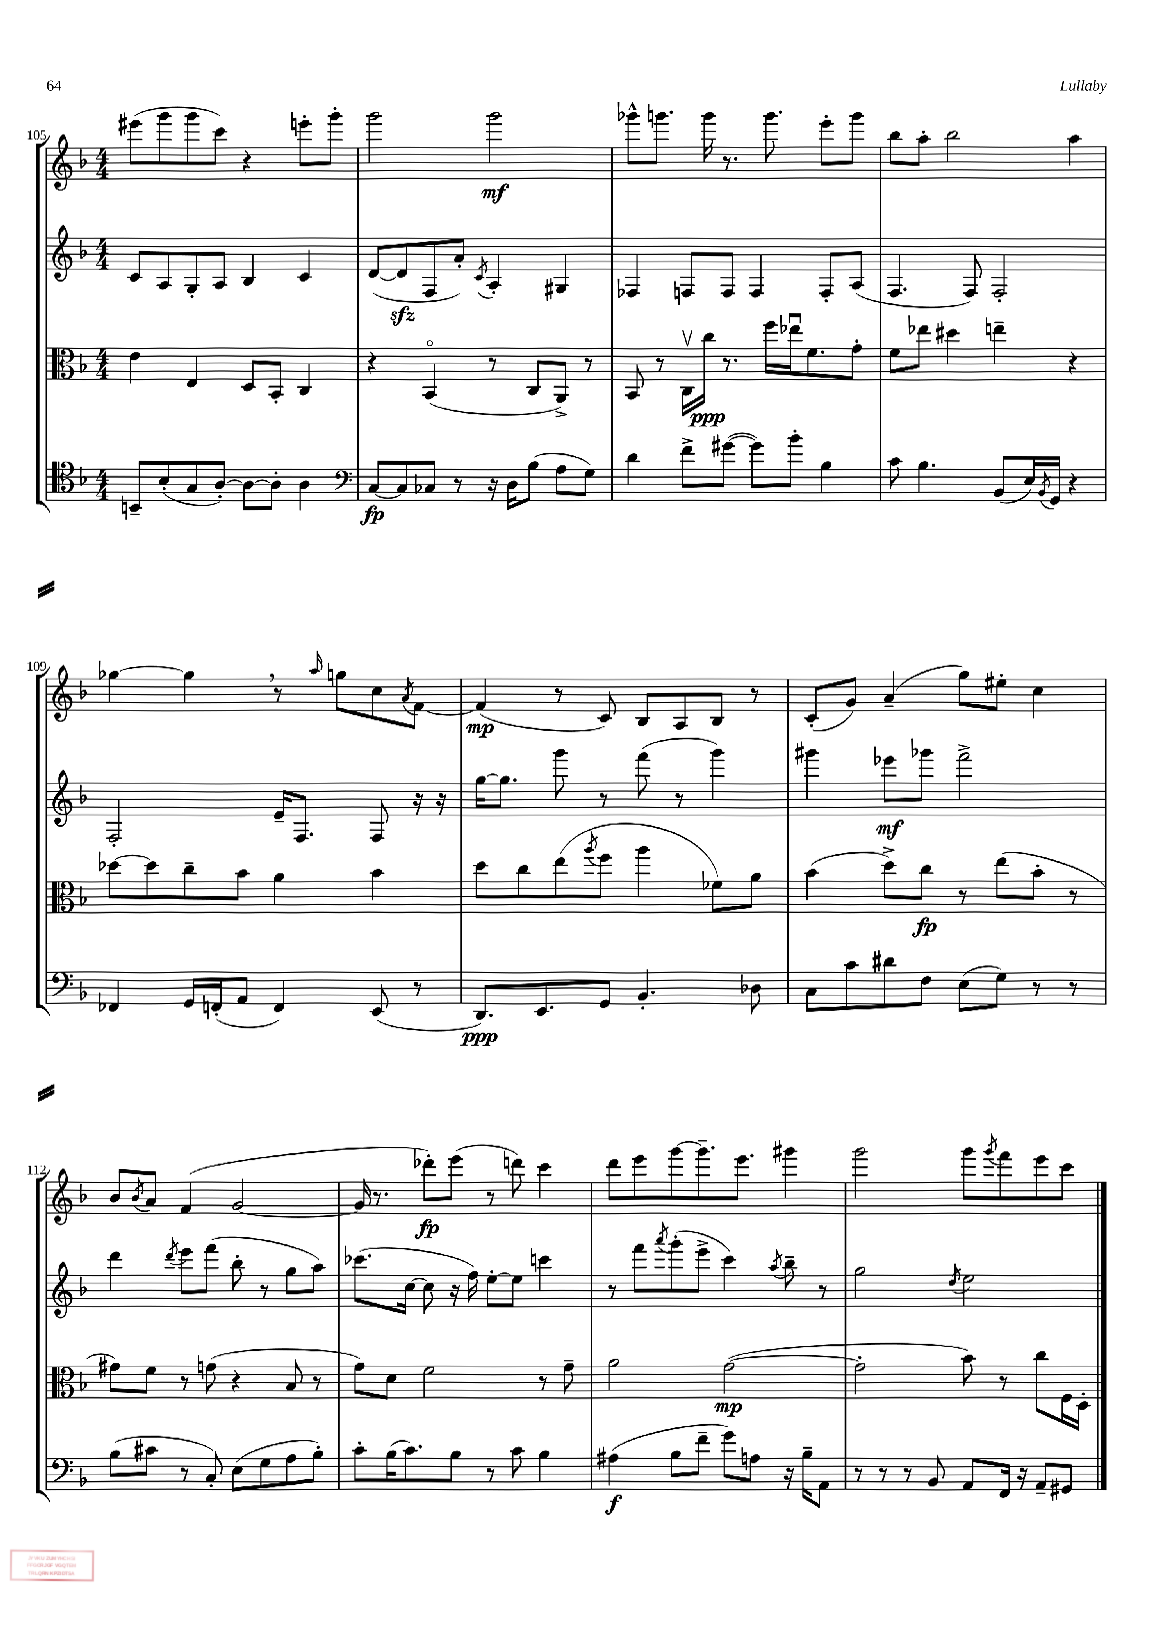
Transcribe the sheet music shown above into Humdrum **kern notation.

**kern	**kern	**kern	**kern
*staff4	*staff3	*staff2	*staff1
*clefC4	*clefC3	*clefG2	*clefG2
*k[b-]	*k[b-]	*k[b-]	*k[b-]
*M4/4	*M4/4	*M4/4	*M4/4
8BB~/L	4e\	8c/L	(8eee#\L
(8B-'/	.	8A/	8ggg\
8G/	4E/	8G'/	8ggg\
[8A'/J)	.	8A/J	8ccc\J)
8A\_L	8D/L	4B-/	4r
8A'\]J	8BB-'/J	.	.
4A\	4C/	4c/	8eee'\L
.	.	.	8ggg'\J
=	=	=	=
*clefF4	*	*	*
[8C/L	4r	([8d/L	2ggg\
8C/]	.	8d/]	.
8C-/J	(4BB-o/	8F/	.
8r	.	8a'/J)	.
.	.	8qc/	.
16r	8r	4A'/	2ggg\
16D\LK	.	.	.
(8B-\J	8C/L	.	.
8A\L	8AA^/J)	4G#/	.
8G\J)	8r	.	.
=	=	=	=
4d\	8BB-/	4F-/	8ggg-^^\L
.	8r	.	8.ggg\J
8f^\L	16Cv\LL	8F/L	.
.	16cc\JJ	.	16ggg\
([8g#\J	8.r	8F/J	8.r
8g#\]L)	.	4F/	.
.	16ff\LL	.	8.ggg\
8b-'\J	16ee-u\J	.	.
.	8.f\	.	.
4B-\	.	8F'/L	8eee'\L
.	8g'\J	(8A/J	8ggg\J
=	=	=	=
8c\	8f\L	4.F/	8bb-\L
4.B-\	8ee-\J	.	8aa'\J
.	4dd#\	.	2bb-\
.	.	8F/)	.
(8BB-/L	4ee~\	2F'/	.
16E/L)	.	.	.
8qBB-/	.	.	.
16GG/JJ	.	.	.
4r	4r	.	4aa\
=	=	=	=
4FF-/	[8dd-\L	2F'/	[4gg-\
.	8dd-\]	.	.
16GG/LL	8cc~\	.	4gg-\]
(16FF'/J	.	.	.
8AA/J	8b-\J	.	.
4FF/)	4a\	16e~/LK	8r
.	.	8.F/J	.
.	.	.	16qqaa/
.	.	.	8gg\L
(8EE/	4b-\	8F/	8cc\
.	.	.	8qa/
8r	.	16r	[8f\J
.	.	16r	.
=	=	=	=
8.DD/L)	8dd\L	[16gg\LK	(4f/]
.	.	8.gg\]J	.
.	8cc\	.	.
8.EE/	.	.	.
.	(8ee\	8ggg\	8r
.	8qaa/	.	.
8GG/J	8ff\J	8r	8c/)
4.BB-'/	4aa\	(8fff\	8B-/L
.	.	8r	8A/
.	8f-\L)	4ggg\)	8B-/J
8D-\	8a\J	.	8r
=	=	=	=
8C\L	(4b-\	4ggg#\	(8c'/L
8c\	.	.	8g/J)
8d#\	8dd^\L)	8eee-\L	(4a~/
8F\J	8cc\J	8ggg-\J	.
(8E\L	8r	2fff^\	8gg\L)
8G\J)	(8ee\L	.	8ee#'\J
8r	8b-'\J	.	4cc\
8r	8r	.	.
=	=	=	=
(8B-\L	8g#\L)	4ddd\	8b-/L
.	.	.	8qb-/
8c#\J	8f\J	.	8a/J
.	.	8qddd/	.
8r	8r	8eee\L	(4f/
8C'/)	(8g\	(8fff\J	.
(8E\L	4r	8bb-'\	[2g/
8G\	.	8r	.
8A\	8B-/	8gg\L	.
8B-'\J)	8r	8aa\J)	.
=	=	=	=
8c'\L	8g\L)	(8.ccc-\L	16g/]
.	.	.	8.r
(16B-\K	8d\J	.	.
8.c\)	.	[16cc\Jk	.
.	2f\	8cc\]	8ddd-'\L)
8B-\J	.	16r	(8eee\J
.	.	16ff\)	.
8r	.	[8ee'\L	8r
8c\	.	8ee\]J	8ddd\)
4B-\	8r	4ccc\	4ccc\
.	8g~\	.	.
=	=	=	=
(4A#\	2a\	8r	8ddd\L
.	.	8fff\L	8eee\
.	.	8qaaa/	.
8B-\L	.	(8ggg'\	[8ggg\
8f~\J	.	8eee^\J	8.ggg~\]
8g\L)	([2g\	4ccc\)	.
.	.	.	8.eee\J
8A\J	.	.	.
.	.	8qaa/	.
16r	.	8bb-~\	4ggg#\
16B-~\LK	.	.	.
8AA\J	.	8r	.
=	=	=	=
8r	2g'\]	2gg\	2ggg\
8r	.	.	.
8r	.	.	.
8BB-/	.	.	.
.	.	8qdd/	.
8AA/L	8b-\)	2ee\	8ggg\L
.	.	.	8qggg/
16FF/Jk	8r	.	8fff\
16r	.	.	.
8AA~/L	8cc\L	.	8eee\
8GG#/J	16F\L	.	8ccc\J
.	16D'\JJ	.	.
==	==	==	==
*-	*-	*-	*-
